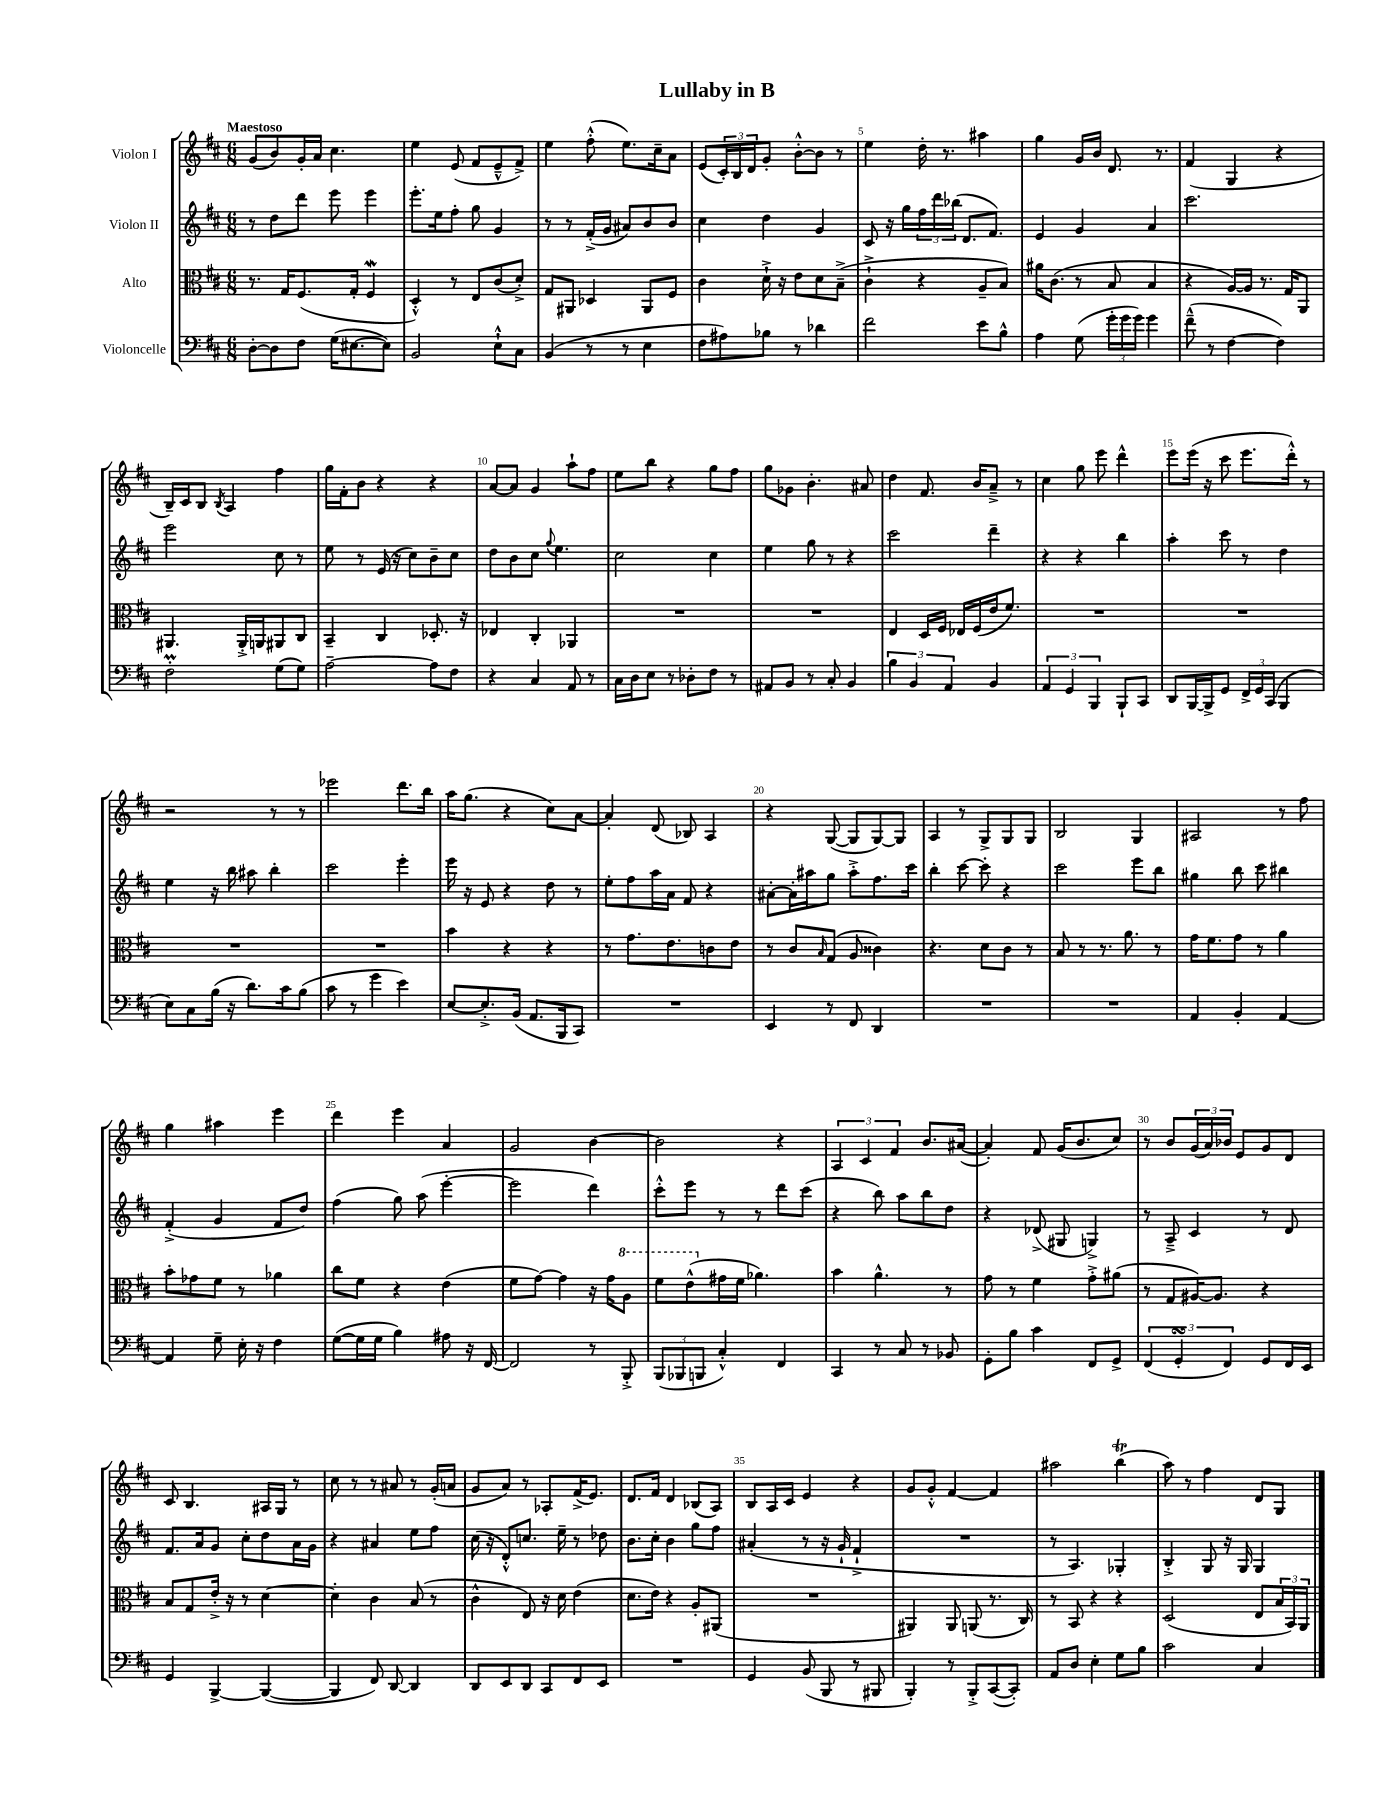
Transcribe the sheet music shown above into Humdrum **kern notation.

**kern	**kern	**kern	**kern
*part4	*part3	*part2	*part1
*staff4	*staff3	*staff2	*staff1
*I"Violoncelle	*I"Alto	*I"Violon II	*I"Violon I
*clefF4	*clefC3	*clefG2	*clefG2
*k[f#c#]	*k[f#c#]	*k[f#c#]	*k[f#c#]
*M6/8	*M6/8	*M6/8	*M6/8
=1	=1	=1	=1
!	!	!	!LO:TX:a:B:t=Maestoso
[8D'\L	8.r	8r	(8g/L
8D\]	.	8dd\L	8b/)
.	16G/KL	.	.
8F#\J	(8.F#/	8ddd\J	16g'/L
.	.	.	16a/JJ
(16G\KL	.	8eee\	4.cc#\
[8.E#X\	16G'/Jk	.	.
.	4F#W/	4eee\	.
8E#\J])	.	.	.
=2	=2	=2	=2
2BB/	4D'^^/)	8.eee'\L	4ee\
.	.	16ee\k	.
.	8r	8ff#'\J	(8e/
.	8E/L	8gg\	8f#/L
8E`^^\L	(8c#/	4g/	8e~^^/
8C#\J	8d'^/J)	.	8f#^/J)
=3	=3	=3	=3
(4BB/	8G/L	8r	4ee\
.	8AA#X/J	8r	.
8r	4D-X/	(16f#'^/LL	(8ff#'^^\
.	.	16g/JJ	.
8r	.	8a#X/L)	8.ee\L)
4E\	8AA#/L	8b/	.
.	.	.	16cc#~\k
.	8F#/J	8b/J	8a\J
=4	=4	=4	=4
8F#\L	4c#\	4cc#\	(8e/L
8A#X\)	.	.	24c#'/L)
.	.	.	24B/
.	.	.	24d/J
8B-X\J	16d`^\	4dd\	8g'/J
.	16r	.	.
8r	8e\L	.	[8b'^^\L
4d-X\	8d\	4g/	8b\J]
.	(8B~^\J	.	8r
=5	=5	=5	=5
2f#\	4c#`^\	8c#/	4ee\
.	.	16r	.
.	.	16gg\LL	.
.	4r	24ff#\	16dd'\
.	.	24ddd\	.
.	.	.	8.r
.	.	(24bb-X\JJ	.
.	.	8.d/L	.
8e\L	8A~/L	.	4aa#X\
.	.	8.f#/J)	.
8B^^\J	8B/J)	.	.
=6	=6	=6	=6
4A\	16a#X\KL	4e/	4gg\
.	(8.c#\J	.	.
(8G\	8r	4g/	16g/LL
.	.	.	16b/JJ
24g'\LL	8B/	.	8.d/
24g\	.	.	.
24g\JJ)	.	.	.
4g\	4B/	4a/	.
.	.	.	8.r
=7	=7	=7	=7
(8f#~^^\	4r	2.ccc#\	(4f#/
8r	.	.	.
[4F#\	[16A/LL)	.	4G/
.	16A/JJ]	.	.
.	8.r	.	.
4F#\])	.	.	4r
.	16G/KL	.	.
.	8AA/J	.	.
!!LO:LB:g=z
=8	=8	=8	=8
2F#m'\	4.AA#X/	2eee\	16B~/LL)
.	.	.	16c#/J
.	.	.	8B/J
.	.	.	8qB/
.	.	.	4A/
.	16AA#'^/LL	.	.
.	16AAn/J	.	.
(8G\L	8AA#X/	8cc#\	4ff#\
8G\J)	8C#/J	8r	.
=9	=9	=9	=9
[2A~\	4BB~/	8ee\	16gg\LL
.	.	.	16f#'\J
.	.	8r	8b\J
.	4C#/	(16e/	4r
.	.	16r	.
.	.	8cc#\L)	.
8A\L]	8.D-X'/	8b~\	4r
8F#\J	.	8cc#\J	.
.	16r	.	.
=10	=10	=10	=10
4r	4E-X/	8dd\L	[8a/L
.	.	8b\	8a/J]
4C#/	4C#'/	8cc#\J	4g/
.	.	8qqgg/	.
.	.	4.ee\	.
8AA/	4AA-X/	.	8aa`\L
8r	.	.	8ff#\J
=11	=11	=11	=11
16C#\LL	2.r	2cc#\	8ee\L
16D\J	.	.	.
8E\J	.	.	8bb\J
8r	.	.	4r
8D-X'\L	.	.	.
8F#\J	.	4cc#\	8gg\L
8r	.	.	8ff#\J
=12	=12	=12	=12
8AA#X/L	2.r	4ee\	8gg\L
8BB/J	.	.	8g-X\J
8r	.	8gg\	4.b'\
8C#'/	.	8r	.
4BB/	.	4r	.
.	.	.	8a#X/
=13	=13	=13	=13
6B\	4E/	2ccc#\	4dd\
6BB/	.	.	.
.	16D/LL	.	8.f#/
.	16F#/JJ	.	.
6AA/	.	.	.
.	16E-X/LL	.	.
.	(16F#/	.	16b/KL
4BB/	16e/J	4ddd~\	8a~^/J
.	8.f#/J)	.	.
.	.	.	8r
=14	=14	=14	=14
6AA/	2.r	4r	4cc#\
6GG/	.	.	.
.	.	4r	8gg\
6BBB/	.	.	.
.	.	.	8eee\
8BBB`/L	.	4bb\	4ddd^^\
8CC#/J	.	.	.
=15	=15	=15	=15
8DD/L	2.r	4aa'\	8eee\L
[16BBB/L	.	.	(16eee\Jk
16BBB^/J]	.	.	16r
8GG/J	.	8ccc#\	8ccc#\
24FF#^/LL	.	8r	8.eee\L
24GG/	.	.	.
(24CC#/JJ	.	.	.
4BBB/	.	4dd\	.
.	.	.	16ddd'^^\Jk)
.	.	.	8r
!!LO:LB:g=z
=16	=16	=16	=16
8E\L)	2.r	4ee\	2r
8C#\	.	.	.
(16B\Jk	.	16r	.
16r	.	16bb\	.
8.d\L)	.	8aa#X\	.
.	.	4bb'\	8r
16c#\k	.	.	.
(8B\J	.	.	8r
=17	=17	=17	=17
8c#\	2.r	2ccc#\	2eee-X\
8r	.	.	.
4g\	.	.	.
4e\)	.	4eee'\	8.ddd\L
.	.	.	16bb\Jk
=18	=18	=18	=18
[8E/L	4b\	16eee\	16aa\KL
.	.	16r	(8.gg\J
8.E'^/]	.	8e/	.
.	4r	4r	4r
(16BB/Jk	.	.	.
8.AA/L	.	.	.
.	4r	8dd\	8cc#\L)
16BBB/k	.	.	.
8CC#/J)	.	8r	[8a\J
=19	=19	=19	=19
2.r	8r	8ee'\L	4a'/]
.	8.g\L	8ff#\	.
.	.	16aa\L	(8d/
.	8.e\	16a\JJ	.
.	.	8f#/	8B-X/)
.	8cn\	4r	4A/
.	8e\J	.	.
=20	=20	=20	=20
4EE/	8r	[8a#X'\L	4r
.	8c#/L	16a#'\L]	.
.	.	16aa#X\J	.
.	16qqB/	.	.
8r	(8G/J	8gg\J	([8G/
8FF#/	8A/	8aa#'^\L	8G/L]
4DD/	4c##X\)	8.ff#\	[8G/)
.	.	.	8G/J]
.	.	16ccc#\Jk	.
=21	=21	=21	=21
2.r	4.r	4bb'\	4A/
.	.	[8ccc#\	8r
.	8d\L	8ccc#'\]	8G^/L
.	8c#\J	4r	8G/
.	8r	.	8G/J
=22	=22	=22	=22
2.r	8B/	2ccc#\	2B/
.	8r	.	.
.	8.r	.	.
.	8.a\	.	.
.	.	8eee\L	4G/
.	8r	8bb\J	.
=23	=23	=23	=23
4AA/	16g\KL	4gg#X\	2A#X/
.	8.f#\	.	.
4BB'/	8g\J	8bb\	.
.	8r	8ccc#\	.
[4AA/	4a\	4bb#X\	8r
.	.	.	8ff#\
!!LO:LB:g=z
=24	=24	=24	=24
4AA/]	8b'\L	(4f#'^/	4gg\
.	8g-X\	.	.
8G~\	8f#\J	4g/	4aa#X\
16E'\	8r	.	.
16r	.	.	.
4F#\	4a-X\	8f#/L	4eee\
.	.	8dd/J)	.
=25	=25	=25	=25
([8G\L	8cc#\L	(4ff#\	4ddd\
16G\L]	8f#\J	.	.
16G\JJ	.	.	.
4B\)	4r	8gg\)	4eee\
.	.	(8aa\	.
8A#X\	(4e\	[4eee'\	4a/
16r	.	.	.
[16FF#/	.	.	.
=26	=26	=26	=26
2FF#/]	8f#\L	2eee\]	2g/
.	[8g\J)	.	.
.	4g\]	.	.
8r	16r	4ddd\)	[4b\
.	16g\KL	.	.
*	*8va	*	*
8BBB'^/	8a\J	.	.
=27	=27	=27	=27
(12BBB/L	8ff#\L	8ccc#'^^\L	2b\]
12BBB-X/	.	.	.
.	(8ee^^\	8eee\J	.
12BBBn/J	.	.	.
*	*X8va	*	*
4C#'^^/)	16g#X\L	8r	.
.	16f#\JJ	.	.
.	4.a-X\)	8r	.
4FF#/	.	8ddd\L	4r
.	.	(8ccc#\J	.
=28	=28	=28	=28
4CC#/	4b\	4r	6A/
.	.	.	6c#/
8r	4.a^^\	8bb\)	.
.	.	.	6f#/
8C#/	.	8aa\L	.
8r	.	8bb\	8.b/L
8BB-X/	8r	8dd\J	.
.	.	.	([16a#X/Jk
=29	=29	=29	=29
8GG'\L	8g\	4r	4a#'/])
8B\J	8r	.	.
4c#\	4f#\	(8d-X^/	8f#/
.	.	8G#X/	(16g/KL
.	.	.	8.b/
8FF#/L	8g'^\L	4Gn^/)	.
8GG^/J	(8a#X\J	.	8cc#/J)
=30	=30	=30	=30
(6FF#/	8r	8r	8r
.	8G/L	8A~^/	8b/L
6GGsSSs'/	.	.	.
.	[16A#X/K)	4c#/	(24g/L
.	.	.	24a/)
.	8.A#/J]	.	.
6FF#/)	.	.	24b-X/JJ
.	.	.	8e/L
8GG/L	4r	8r	8g/
16FF#/L	.	8d/	8d/J
16EE/JJ	.	.	.
!!LO:LB:g=z
=31	=31	=31	=31
4GG/	8B/L	8.f#/L	8c#/
.	8G/	.	4.B/
.	.	16a/k	.
[4BBB^/	16e'^/Jk	8g/J	.
.	16r	.	.
.	8r	8cc#'\L	.
(4BBB/_	[4d\	8dd\	16A#X/LL
.	.	.	16G/JJ
.	.	16a\L	8r
.	.	16g\JJ	.
=32	=32	=32	=32
4BBB/]	4d'\]	4r	8cc#\
.	.	.	8r
8FF#/)	4c#\	4a#X/	8r
[8DD/	.	.	8a#X/
4DD/]	(8B/	8ee\L	8r
.	8r	8ff#\J	(16g'/LL
.	.	.	16an/JJ
=33	=33	=33	=33
8DD/L	4c#^^\	(16cc#\	8g/L
.	.	16r	.
8EE/	.	8d'^^/L)	8a/J)
8DD/J	8E/)	8.ccn/J	8r
8CC#/L	16r	.	8A-X'/L
.	16d\	16ee~\	.
8FF#/	(4e\	8r	(16f#^/K
.	.	.	8.e/J)
8EE/J	.	8dd-X\	.
=34	=34	=34	=34
2.r	8.d\L	8.b\L	8.d/L
.	16e\Jk)	16cc#'\Jk	16f#/Jk
.	4r	4b\	4d/
.	8A'/L	8gg\L	(8B-X/L
.	(8AA#X/J	8ff#\J	8A/J)
=35	=35	=35	=35
4GG/	2.r	(4a#X'/	8B/L
.	.	.	16A/L
.	.	.	16c#/JJ
(8BB/	.	8r	4e/
8BBB/	.	16r	.
.	.	16g`/	.
8r	.	4f#`^/	4r
8BBB#X/	.	.	.
=36	=36	=36	=36
4BBB'/)	4AA#X/)	2.r	8g/L
.	.	.	8g'^^/J
8r	8AA#/	.	[4f#/
8BBB'^/L	(8AAn/	.	.
([8CC#/	8.r	.	4f#/]
8CC#'/J])	.	.	.
.	16C#/)	.	.
=37	=37	=37	=37
8AA/L	8r	8r	2aa#X\
8D/J	8BB/	4.A/)	.
4E'\	4r	.	.
8G\L	4r	4G-X'/	(4bbT\
8B\J	.	.	.
=38	=38	=38	=38
2c#\	(2D/	4B'^/	8aa\)
.	.	.	8r
.	.	8G/	4ff#\
.	.	16r	.
.	.	16G/	.
4C#/	8E/L	4G/	8d/L
.	24B/L	.	8G/J
.	24BB/)	.	.
.	24AA/JJ	.	.
==	==	==	==
*-	*-	*-	*-
